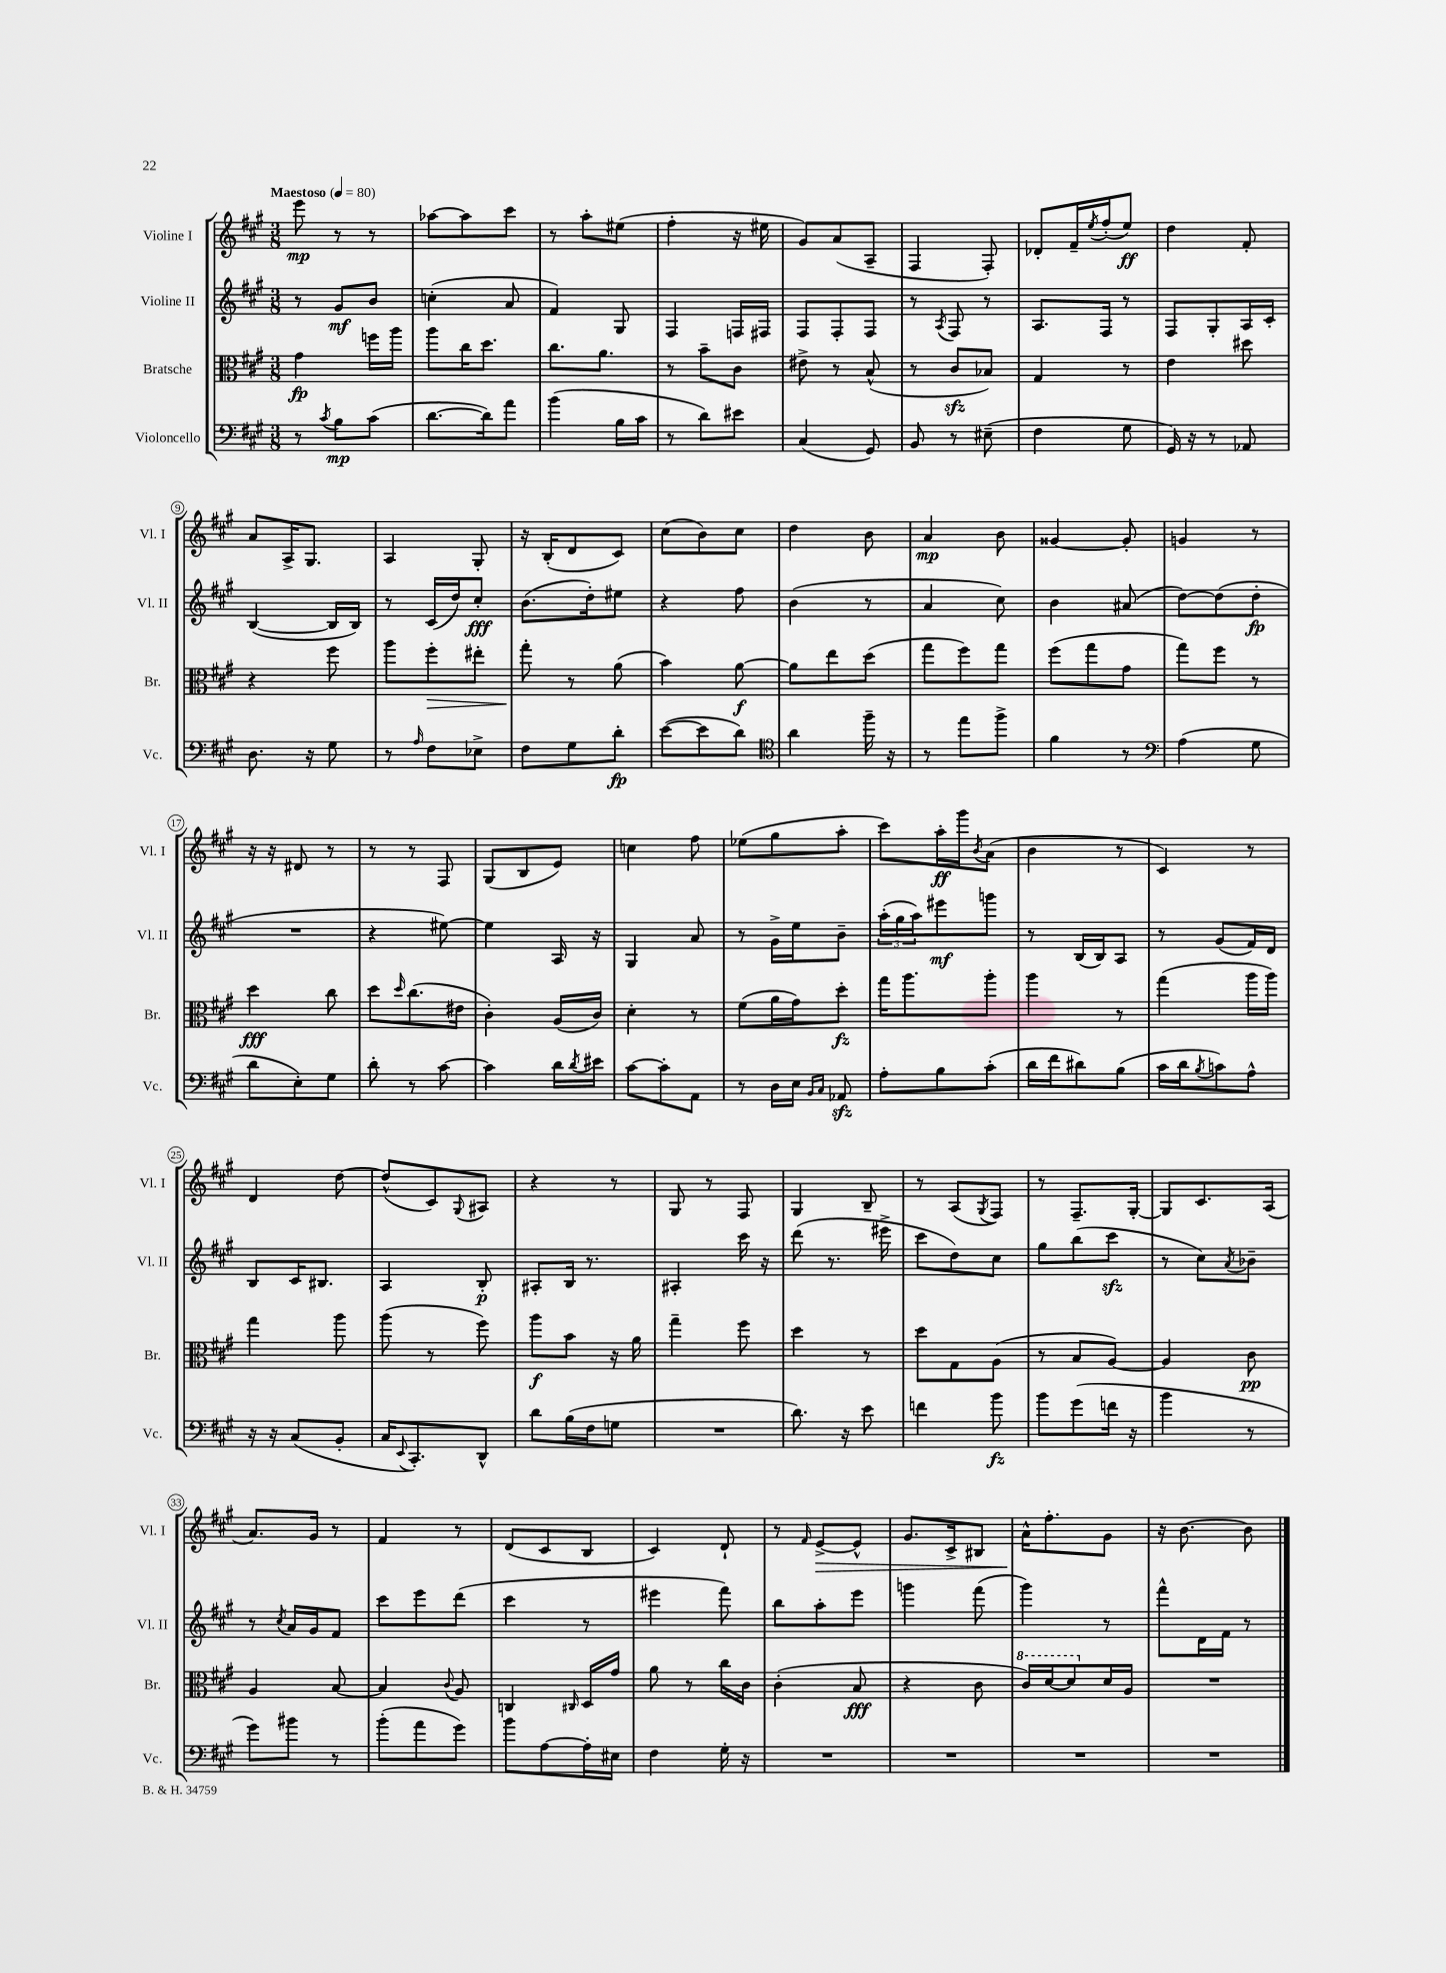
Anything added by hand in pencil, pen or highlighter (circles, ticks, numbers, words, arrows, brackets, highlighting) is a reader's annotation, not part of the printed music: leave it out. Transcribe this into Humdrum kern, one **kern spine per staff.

**kern	**dynam	**kern	**dynam	**kern	**dynam	**kern	**dynam
*part4	*part4	*part3	*part3	*part2	*part2	*part1	*part1
*staff4	*staff4	*staff3	*staff3	*staff2	*staff2	*staff1	*staff1
*I"Violoncello	*	*I"Bratsche	*	*I"Violine II	*	*I"Violine I	*
*I'Vc.	*	*I'Br.	*	*I'Vl. II	*	*I'Vl. I	*
*clefF4	*	*clefC3	*	*clefG2	*	*clefG2	*
*k[f#c#g#]	*	*k[f#c#g#]	*	*k[f#c#g#]	*	*k[f#c#g#]	*
*M3/8	*	*M3/8	*	*M3/8	*	*M3/8	*
*MM80	*	*MM80	*	*MM80	*	*MM80	*
=1	=1	=1	=1	=1	=1	=1	=1
!	!	!	!	!	!	!LO:TX:a:B:t=Maestoso	!
8r	.	4g#\	fp	8r	.	8eee\	mp
8qc#/	.	.	.	.	.	.	.
8B\L	mp	.	.	8g#/L	mf	8r	.
(8c#\J	.	16ffn\LL	.	8b/J	.	8r	.
.	.	16aa\JJ	.	.	.	.	.
=2	=2	=2	=2	=2	=2	=2	=2
[8.d\L	.	8aa\L	.	(4ccn'\	.	[8aa-X\L	.
.	.	16cc#\K	.	.	.	8aa-\]	.
16d\k])	.	8.dd\J	.	.	.	.	.
8a\J	.	.	.	8a/	.	8ccc#\J	.
=3	=3	=3	=3	=3	=3	=3	=3
(4b\	.	8.cc#\L	.	4f#/)	.	8r	.
.	.	.	.	.	.	8aa'\L	.
.	.	8.a\J	.	.	.	.	.
16B\LL	.	.	.	8G#/	.	(8ee#X\J	.
16c#\JJ	.	.	.	.	.	.	.
=4	=4	=4	=4	=4	=4	=4	=4
8r	.	8r	.	4F#/	.	4ff#'\	.
8d\L)	.	8b~\L	.	.	.	.	.
8e#X\J	.	8c#\J	.	16Fn/LL	.	16r	.
.	.	.	.	16F#X/JJ	.	16ee#X\	.
=5	=5	=5	=5	=5	=5	=5	=5
(4C#/	.	8e#X^\	.	8F#/L	.	8g#/L)	.
.	.	8r	.	8F#'/	.	(8a/	.
8GG#/)	.	(8B^^/	.	8F#/J	.	8A~/J	.
=6	=6	=6	=6	=6	=6	=6	=6
8BB/	.	8r	.	8r	.	4F#/	.
.	.	.	.	8qA/	.	.	.
8r	.	8c#zz/L	.	8F#/	.	.	.
(8E#X~\	.	8B-X/J)	.	8r	.	8F#'/)	.
=7	=7	=7	=7	=7	=7	=7	=7
4F#\	.	4G#/	.	8.A/L	.	8d-X'/L	.
.	.	.	.	.	.	16f#~/L	.
.	.	.	.	.	.	8qee/	.
.	.	.	.	16F#/Jk	.	(16ff#'/J	.
8G#\	.	8r	.	8r	.	8ee/J)	ff
=8	=8	=8	=8	=8	=8	=8	=8
16GG#/)	.	4e\	.	8F#/L	.	4dd\	.
16r	.	.	.	.	.	.	.
8r	.	.	.	8G#'/	.	.	.
8AA-X/	.	8dd#X\	.	16A/L	.	8f#'/	.
.	.	.	.	16c#'/JJ	.	.	.
!!LO:LB:g=z
=9	=9	=9	=9	=9	=9	=9	=9
8.D\	.	4r	.	([4B/	.	8a/L	.
.	.	.	.	.	.	16A^/K	.
16r	.	.	.	.	.	8.G#/J	.
8G#\	.	8ff#\	.	16B/LL]	.	.	.
.	.	.	.	16B/JJ)	.	.	.
=10	=10	=10	=10	=10	=10	=10	=10
8r	.	8aa\L	.	8r	.	4A/	.
16qqA/	.	.	.	.	.	.	.
!	!	!	!LO:HP:b	!	!	!	!
8F#\L	.	8ff#'\	>	(16c#/LL	.	.	.
.	.	.	.	16dd/J)	.	.	.
8E-X^\J	.	8ee#X'\J	.	8cc#'/J	fff	8G#'/	.
=11	=11	=11	=11	=11	=11	=11	=11
8F#\L	.	8gg#'\	.	(8.b\L	.	16r	.
.	.	.	.	.	.	(16B'/KL	.
8G#\	.	8r	]	.	.	8d/	.
.	.	.	.	16dd'\k)	.	.	.
8d'\J	fp	(8a\	.	8ee#X\J	.	8c#/J)	.
=12	=12	=12	=12	=12	=12	=12	=12
([8e\L	.	4b\)	.	4r	.	(8cc#\L	.
8e\]	.	.	.	.	.	8b\)	.
8d\J)	.	[8a\	f	8ff#\	.	8cc#\J	.
=13	=13	=13	=13	=13	=13	=13	=13
*clefC4	*	*	*	*	*	*	*
4a\	.	8a\L]	.	(4b\	.	4dd\	.
.	.	8ee\	.	.	.	.	.
16ff#~\	.	(8dd\J	.	8r	.	8b\	.
16r	.	.	.	.	.	.	.
=14	=14	=14	=14	=14	=14	=14	=14
8r	.	8gg#\L	.	4a/	.	4a/	mp
8ee\L	.	8ff#\)	.	.	.	.	.
8ff#^\J	.	8gg#\J	.	8cc#\)	.	8b\	.
=15	=15	=15	=15	=15	=15	=15	=15
4f#\	.	(8ff#\L	.	4b\	.	[4g##X/	.
.	.	8gg#\	.	.	.	.	.
8r	.	8g#\J	.	(8a#X/	.	8g##'/]	.
=16	=16	=16	=16	=16	=16	=16	=16
*clefF4	*	*	*	*	*	*	*
(4A\	.	8gg#\L)	.	[8dd\L)	.	4gn/	.
.	.	8ff#\J	.	(8dd\]	.	.	.
8G#\	.	8r	.	8dd'\J	fp	8r	.
!!LO:LB:g=z
=17	=17	=17	=17	=17	=17	=17	=17
8d\L	.	4dd\	fff	4.r	.	16r	.
.	.	.	.	.	.	16r	.
8E'\)	.	.	.	.	.	8d#X/	.
8G#\J	.	8cc#\	.	.	.	8r	.
=18	=18	=18	=18	=18	=18	=18	=18
8d'\	.	8dd\L	.	4r	.	8r	.
.	.	16qqdd/	.	.	.	.	.
8r	.	(8.cc#\	.	.	.	8r	.
[8c#\	.	.	.	[8ee#X\)	.	8F#/	.
.	.	16e#X\Jk	.	.	.	.	.
=19	=19	=19	=19	=19	=19	=19	=19
4c#\]	.	4c#'\)	.	4ee#\]	.	(8G#/L	.
.	.	.	.	.	.	8B/	.
16d\LL	.	(16A/LL	.	16A/	.	8e/J)	.
8qd/	.	.	.	.	.	.	.
16e#X\JJ	.	16c#/JJ)	.	16r	.	.	.
=20	=20	=20	=20	=20	=20	=20	=20
[8c#\L	.	4d'\	.	4G#/	.	4ccn\	.
8c#'\]	.	.	.	.	.	.	.
8AA\J	.	8r	.	8a/	.	8ff#\	.
=21	=21	=21	=21	=21	=21	=21	=21
8r	.	(8f#\L	.	8r	.	(8ee-X\L	.
16D\LL	.	16a\L	.	16g#^\LL	.	8gg#\	.
16E\JJ	.	16g#\J)	.	16ee\J	.	.	.
16qqBB/LL	.	.	.	.	.	.	.
16qqC#/JJ	.	.	.	.	.	.	.
8AA-Xzz/	.	8dd'\J	fz	8b~\J	.	8aa'\J	.
=22	=22	=22	=22	=22	=22	=22	=22
8A'\L	.	16gg#\KL	.	(24aa'\LL	.	8ccc#\L)	.
.	.	.	.	24gg#\	.	.	.
.	.	8.aa\	.	.	.	.	.
.	.	.	.	24aa\J)	.	.	.
8B\	.	.	.	8eee#X\	mf	16aa'\L	ff
.	.	.	.	.	.	16ggg#\J	.
.	.	.	.	.	.	8qb/	.
(8c#'\J	.	8aa'\J	.	8gggn\J	.	(8a\J	.
=23	=23	=23	=23	=23	=23	=23	=23
16d\LL	.	4aa\	.	8r	.	4b\	.
16f#\J	.	.	.	.	.	.	.
8d#X\)	.	.	.	(16B/LL	.	.	.
.	.	.	.	16B/J)	.	.	.
(8B\J	.	8r	.	8A/J	.	8r	.
=24	=24	=24	=24	=24	=24	=24	=24
16c#\LL	.	(4gg#\	.	8r	.	4c#/)	.
16d\J	.	.	.	.	.	.	.
8qB/	.	.	.	.	.	.	.
8cn\)	.	.	.	(8g#/L	.	.	.
8A^^\J	.	16aa\LL	.	16f#/L)	.	8r	.
.	.	16aa\JJ)	.	16d/JJ	.	.	.
!!LO:LB:g=z
=25	=25	=25	=25	=25	=25	=25	=25
16r	.	4gg#\	.	8B/L	.	4d/	.
16r	.	.	.	.	.	.	.
(8C#/L	.	.	.	16c#/K	.	.	.
.	.	.	.	8.B#X/J	.	.	.
8BB'/J	.	8aa\	.	.	.	[8dd\	.
=26	=26	=26	=26	=26	=26	=26	=26
16C#/KL	.	(8aa\	.	4A/	.	(8dd^^/L]	.
8qqEE/	.	.	.	.	.	.	.
8.CC#'/)	.	.	.	.	.	.	.
.	.	8r	.	.	.	8c#/)	.
.	.	.	.	.	.	8qqG#/	.
8DD^^/J	.	8ff#\)	.	8B'/	p	8A#X/J	.
=27	=27	=27	=27	=27	=27	=27	=27
8d\L	.	8aa\L	f	8A#X'/L	.	4r	.
(16B\L	.	8b\J	.	16B/Jk	.	.	.
16F#\J	.	.	.	8.r	.	.	.
8Gn\J	.	16r	.	.	.	8r	.
.	.	16a\	.	.	.	.	.
=28	=28	=28	=28	=28	=28	=28	=28
4.r	.	4gg#~\	.	4A#X'/	.	8G#/	.
.	.	.	.	.	.	8r	.
.	.	8ff#\	.	16ccc#\	.	8F#/	.
.	.	.	.	16r	.	.	.
=29	=29	=29	=29	=29	=29	=29	=29
8.d\)	.	4dd\	.	(8ddd\	.	4G#/	.
.	.	.	.	8.r	.	.	.
16r	.	.	.	.	.	.	.
8e\	.	8r	.	.	.	8B~/	.
.	.	.	.	16eee#X^\	.	.	.
=30	=30	=30	=30	=30	=30	=30	=30
4fn\	.	8dd\L	.	8ccc#\L	.	8r	.
.	.	8G#\	.	8dd\)	.	(8A/L	.
.	.	.	.	.	.	8qG#/	.
8b\	fz	(8A\J	.	8cc#\J	.	8F#/J)	.
=31	=31	=31	=31	=31	=31	=31	=31
8b\L	.	8r	.	8gg#\L	.	8r	.
(8g#\	.	8B/L	.	(8bb\	.	8.F#~/L	.
16fn\Jk	.	[8A/J)	.	8ccc#zz\J	.	.	.
16r	.	.	.	.	.	[16G#'/Jk	.
=32	=32	=32	=32	=32	=32	=32	=32
4b\	.	4A/]	.	8r	.	8G#/L]	.
.	.	.	.	8cc#\L)	.	8.c#/	.
.	.	.	.	8qa/	.	.	.
8r	.	8c#\	pp	8b-X~\J	.	.	.
.	.	.	.	.	.	(16A/Jk	.
!!LO:LB:g=z
=33	=33	=33	=33	=33	=33	=33	=33
8g#\L)	.	4A/	.	8r	.	8.a/L)	.
.	.	.	.	8qcc#/	.	.	.
8b#X\J	.	.	.	16a/LL	.	.	.
.	.	.	.	16g#/J	.	16g#/Jk	.
8r	.	[8B/	.	8f#/J	.	8r	.
=34	=34	=34	=34	=34	=34	=34	=34
(8b'\L	.	4B/]	.	8ccc#\L	.	4f#/	.
8a\	.	.	.	8eee\	.	.	.
.	.	8qqc#/	.	.	.	.	.
8g#\J)	.	8A/	.	(8ddd\J	.	8r	.
=35	=35	=35	=35	=35	=35	=35	=35
8b\L	.	4Cn/	.	4ccc#\	.	(8d/L	.
[8A\	.	.	.	.	.	8c#/	.
.	.	16qqC#X/	.	.	.	.	.
16A'\L]	.	16D/LL	.	8r	.	8B/J	.
16E#X\JJ	.	16g#/JJ	.	.	.	.	.
=36	=36	=36	=36	=36	=36	=36	=36
4F#\	.	8a\	.	4eee#X\	.	4c#/)	.
.	.	8r	.	.	.	.	.
16G#'\	.	16cc#\LL	.	8fff#\)	.	8d`/	.
16r	.	16c#\JJ	.	.	.	.	.
=37	=37	=37	=37	=37	=37	=37	=37
4.r	.	(4c#'\	.	8bb\L	.	8r	.
.	.	.	.	.	.	16qqf#/	.
!	!	!	!	!	!	!	!LO:HP:b
.	.	.	.	8aa'\	.	[8e^/L	>
.	.	8B/	fff	8eee\J	.	8e^^/J]	.
=38	=38	=38	=38	=38	=38	=38	=38
4.r	.	4r	.	4gggn\	.	8.g#/L	.
.	.	.	.	.	.	16c#^/k	.
.	.	8c#\	.	(8fff#\	.	8B#X/J	.
=39	=39	=39	=39	=39	=39	=39	=39
*	*	*8va	*	*	*	*	*
4.r	.	16cc#/LL)	.	4ggg#\)	.	16a^^\KL	.
.	.	[16dd/J	.	.	.	8.ff#'\	]
.	.	8dd/]	.	.	.	.	.
*	*	*X8va	*	*	*	*	*
.	.	16d/L	.	8r	.	8g#\J	.
.	.	16A/JJ	.	.	.	.	.
=40	=40	=40	=40	=40	=40	=40	=40
4.r	.	4.r	.	8fff#^^\L	.	16r	.
.	.	.	.	.	.	[8.b\	.
.	.	.	.	16d\L	.	.	.
.	.	.	.	16f#\JJ	.	.	.
.	.	.	.	8r	.	8b\]	.
==	==	==	==	==	==	==	==
*-	*-	*-	*-	*-	*-	*-	*-
